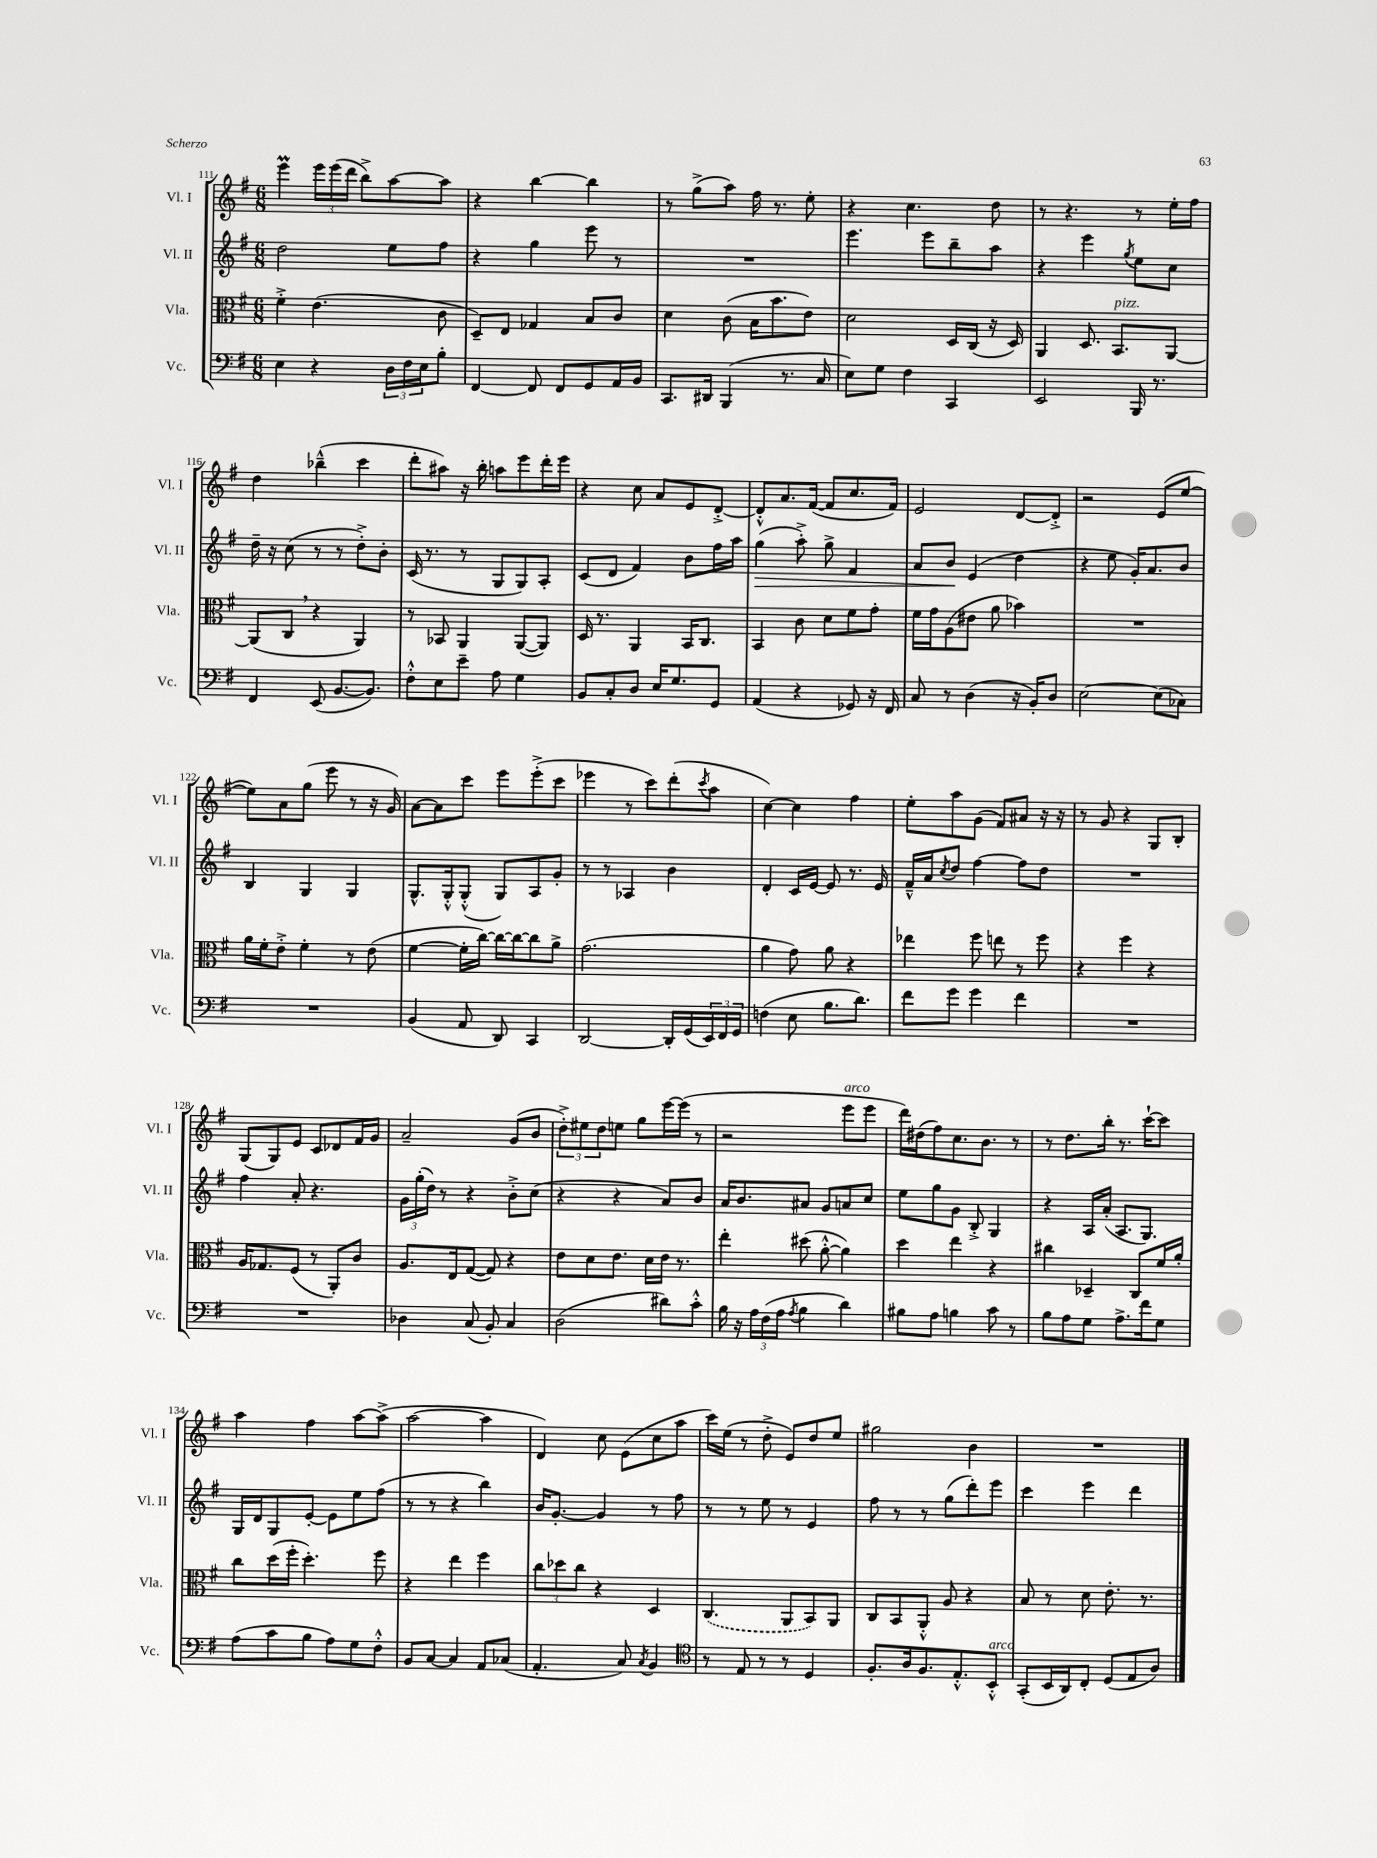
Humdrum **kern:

**kern	**kern	**kern	**kern
*staff4	*staff3	*staff2	*staff1
*clefF4	*clefC3	*clefG2	*clefG2
*k[f#]	*k[f#]	*k[f#]	*k[f#]
*M6/8	*M6/8	*M6/8	*M6/8
4E	4f#'^	2dd	4eee
4r	(4.e	.	24eee
.	.	.	(24eee
.	.	.	24ddd
.	.	.	8bb^)
24D	.	8ee	[8aa
24F#	.	.	.
24E	.	.	.
8B'	8c	8ff#	8aa]
=	=	=	=
[4FF#	8D~)	4r	4r
.	8E	.	.
8FF#]	4G-	4gg	[4bb
8FF#	.	.	.
8GG	8B	8eee	4bb]
16AA	8c	8r	.
16BB	.	.	.
=	=	=	=
8.CC	4d	2.r	8r
.	.	.	(8gg^
16DD#	.	.	.
(4BBB	(8c	.	8aa)
.	16B	.	16ff#
.	8.b	.	8.r
8.r	.	.	.
.	8e)	.	8ee'
16C	.	.	.
=	=	=	=
8E)	2d	4.eee	4r
8G	.	.	.
4F#	.	.	4.cc
.	.	8eee	.
4CC	16D	8bb~	.
.	(16C	.	.
.	16r	8aa	8dd
.	16D)	.	.
=	=	=	=
2EE	4AA	4r	8r
.	.	.	4.r
.	8.D	4eee	.
.	8.BB	.	.
.	.	8qgg	.
16BBB	.	8ee	8r
8.r	.	.	.
.	[8AA	8cc	16ee'
.	.	.	16ff#
=	=	=	=
4FF#	(8AA]	16dd~	4dd
.	.	16r	.
.	8C	(8cc	.
(8EE	4r	8r	(4bb-~^^
[8.BB	.	8r	.
.	4AA)	8dd'^)	4ccc
8.BB])	.	.	.
.	.	8b'	.
=	=	=	=
8F#'^^	8r	(16c	8ddd'
.	.	8.r	.
8E	8BB-	.	8aa#)
8e~	4AA	8r	16r
.	.	.	16bb'
8A	.	8G	8aa
4G	([8AA	8G)	8eee
.	8AA])	8A'	16ddd'
.	.	.	16eee
=	=	=	=
8BB	16D	(8c	4r
.	8.r	.	.
8C'	.	8d	.
8D	4AA	4f#)	8cc
16E	.	.	8a
8.G	.	.	.
.	16BB	8b	8e
.	8.C	.	.
8GG	.	16ff#	[8d'^
.	.	16aa	.
=	=	=	=
(4AA	4BB	(4gg	8d'^^]
.	.	.	8.a
4r	8c	8aa'^)	.
.	.	.	([16f#
.	8d	8gg^	8f#]
8GG-)	8f#	4f#	8.cc
16r	8g'	.	.
16FF#	.	.	16f#)
=	=	=	=
8C	16f#	8a	2e
.	16g	.	.
8r	(8A	8b	.
(4D	8e#	(4e	.
.	8a	.	.
16r	4b-)	4dd	[8d
16BB')	.	.	.
8D	.	.	8d'^]
=	=	=	=
[2E	2.r	4r	2r
.	.	8ee	.
.	.	16g')	.
.	.	8.a	.
(8E]	.	.	(8e
8C-)	.	8b	[8ee
=	=	=	=
2.r	16a	4B	8ee])
.	16f#'	.	.
.	8e'^	.	8a
.	4f#'	4G	(8gg
.	.	.	8eee
.	8r	4G	8r
.	(8e	.	16r
.	.	.	16g)
=	=	=	=
(4BB	[4f#	8.G^^	[8a
.	.	.	8a]
.	.	16G'^^	.
8AA	16f#']	(8G'^^	8ccc
.	[16cc)	.	.
8DD)	16cc_	8G)	8eee
.	16cc_	.	.
4CC	8cc]	8A	(8eee'^
.	8a^	8g'	8ccc
=	=	=	=
[2DD	(2.g	8r	4eee-
.	.	8r	.
.	.	4A-	8r
.	.	.	8ccc)
16DD']	.	4b	(8ddd'
(16GG	.	.	.
.	.	.	8qccc
24EE)	.	.	8aa
24FF#	.	.	.
24GG	.	.	.
=	=	=	=
(4F	4a	4d'	[4cc)
8E	8g)	16c	4cc]
.	.	[16e	.
8.B	8a	8e]	.
.	4r	8.r	4ff#
8.d)	.	.	.
.	.	16e	.
=	=	=	=
8f#	4ee-	16f#~^^	8ee'
.	.	16a	.
.	.	8qcc	.
8g	.	8dd	8aa
4g	8ff#	[4ff#	(8g
.	8ee	.	8f#)
4f#	8r	8ff#]	8a#
.	8ff#	8dd	16r
.	.	.	16r
=	=	=	=
2.r	4r	2.r	8r
.	.	.	8g
.	4ff#	.	4r
.	4r	.	8G
.	.	.	8B'
=	=	=	=
2.r	16A	4ff#	(8G
.	8.G-	.	.
.	.	.	8G)
.	(8F#	8a'	8e
.	8r	4.r	8c
.	8AA')	.	8d-
.	8c	.	16f#
.	.	.	16g
=	=	=	=
4D-	8.A	24g	2a~
.	.	(24gg'	.
.	.	24dd)	.
.	.	8r	.
.	16E	.	.
(8C	([8G	4r	.
8BB')	8G])	.	.
4C	4r	8b'^	(8g
.	.	(8cc	8b
=	=	=	=
(2D	8e	4r	12dd'^)
.	.	.	12ee#
.	8d	.	.
.	.	.	12dd
.	8.e	4r	8ee
.	.	.	8gg
.	16d	.	.
8d#)	16e	8a)	[16eee
.	8.r	.	(16eee]
8c'^^	.	8b	8r
=	=	=	=
16B	4ee'	16a	2r
16r	.	8.b	.
24A	.	.	.
(24F#	.	.	.
24A	.	.	.
8qA	.	.	.
4B	(8dd#	8a#	.
.	[8a'^^	8g	.
4d)	4a])	8a	8eee
.	.	8cc	8eee
=	=	=	=
8B#	4dd	8ee	16ddd)
.	.	.	(16dd#
8A	.	8gg	8ff#)
4B	4ee	8g	8.cc
.	.	8B'^	.
.	.	.	8.b
8c	4r	4G	.
8r	.	.	8r
=	=	=	=
8B	4cc#	4r	8r
8A	.	.	8.dd
8G	4D-~	16A	.
.	.	(16a'	16bb'
8.A^	.	8.A	8.r
.	8C	.	.
16f#	.	8.G)	[16ccc`
8G	16f#	.	8ccc]
.	16a'	.	.
=	=	=	=
(8A	8cc	16G	4aa
.	.	16d	.
8c	(16dd	8G	.
.	16ff#'	.	.
8B	4.dd')	[8e'	4ff#
8A)	.	8e]	.
8G	.	8ee	[8aa
8F#'^^	8ff#	(8ff#	(8aa^]
=	=	=	=
8BB	4r	8r	[2aa
[8C	.	8r	.
4C]	4ee	4r	.
8AA	4ff#	4bb)	4aa]
(8C-	.	.	.
=	=	=	=
4.AA'	12cc	16b	4d)
.	.	[8.g'	.
.	12dd-	.	.
.	12cc	.	.
.	4r	4g]	8cc
8C)	.	.	(8e
8qC	.	.	.
4BB	4D	8r	8cc
.	.	8ff#	8aa
=	=	=	=
*clefC4	*	*	*
8r	(4.C	8r	16ccc)
.	.	.	(16ee
8E	.	8r	8r
8r	.	8ee	8dd'^
8r	8AA	8r	8e)
4D	8BB)	4e	8dd
.	8AA	.	8ee
=	=	=	=
8.F#'	8C	8ff#	2gg#
.	8BB	8r	.
16A	.	.	.
8.F#	8AA'^^	8r	.
.	8A	(8gg	.
8.E'^^	.	.	.
.	4r	8ddd')	4b
8BB'^^	.	8eee	.
=	=	=	=
(8GG'	8B	4ccc	2.r
16BB	8r	.	.
16AA)	.	.	.
8C'	8d	4eee	.
(8D	8.e'	.	.
8E	.	4ddd	.
.	8.r	.	.
8A)	.	.	.
==	==	==	==
*-	*-	*-	*-
